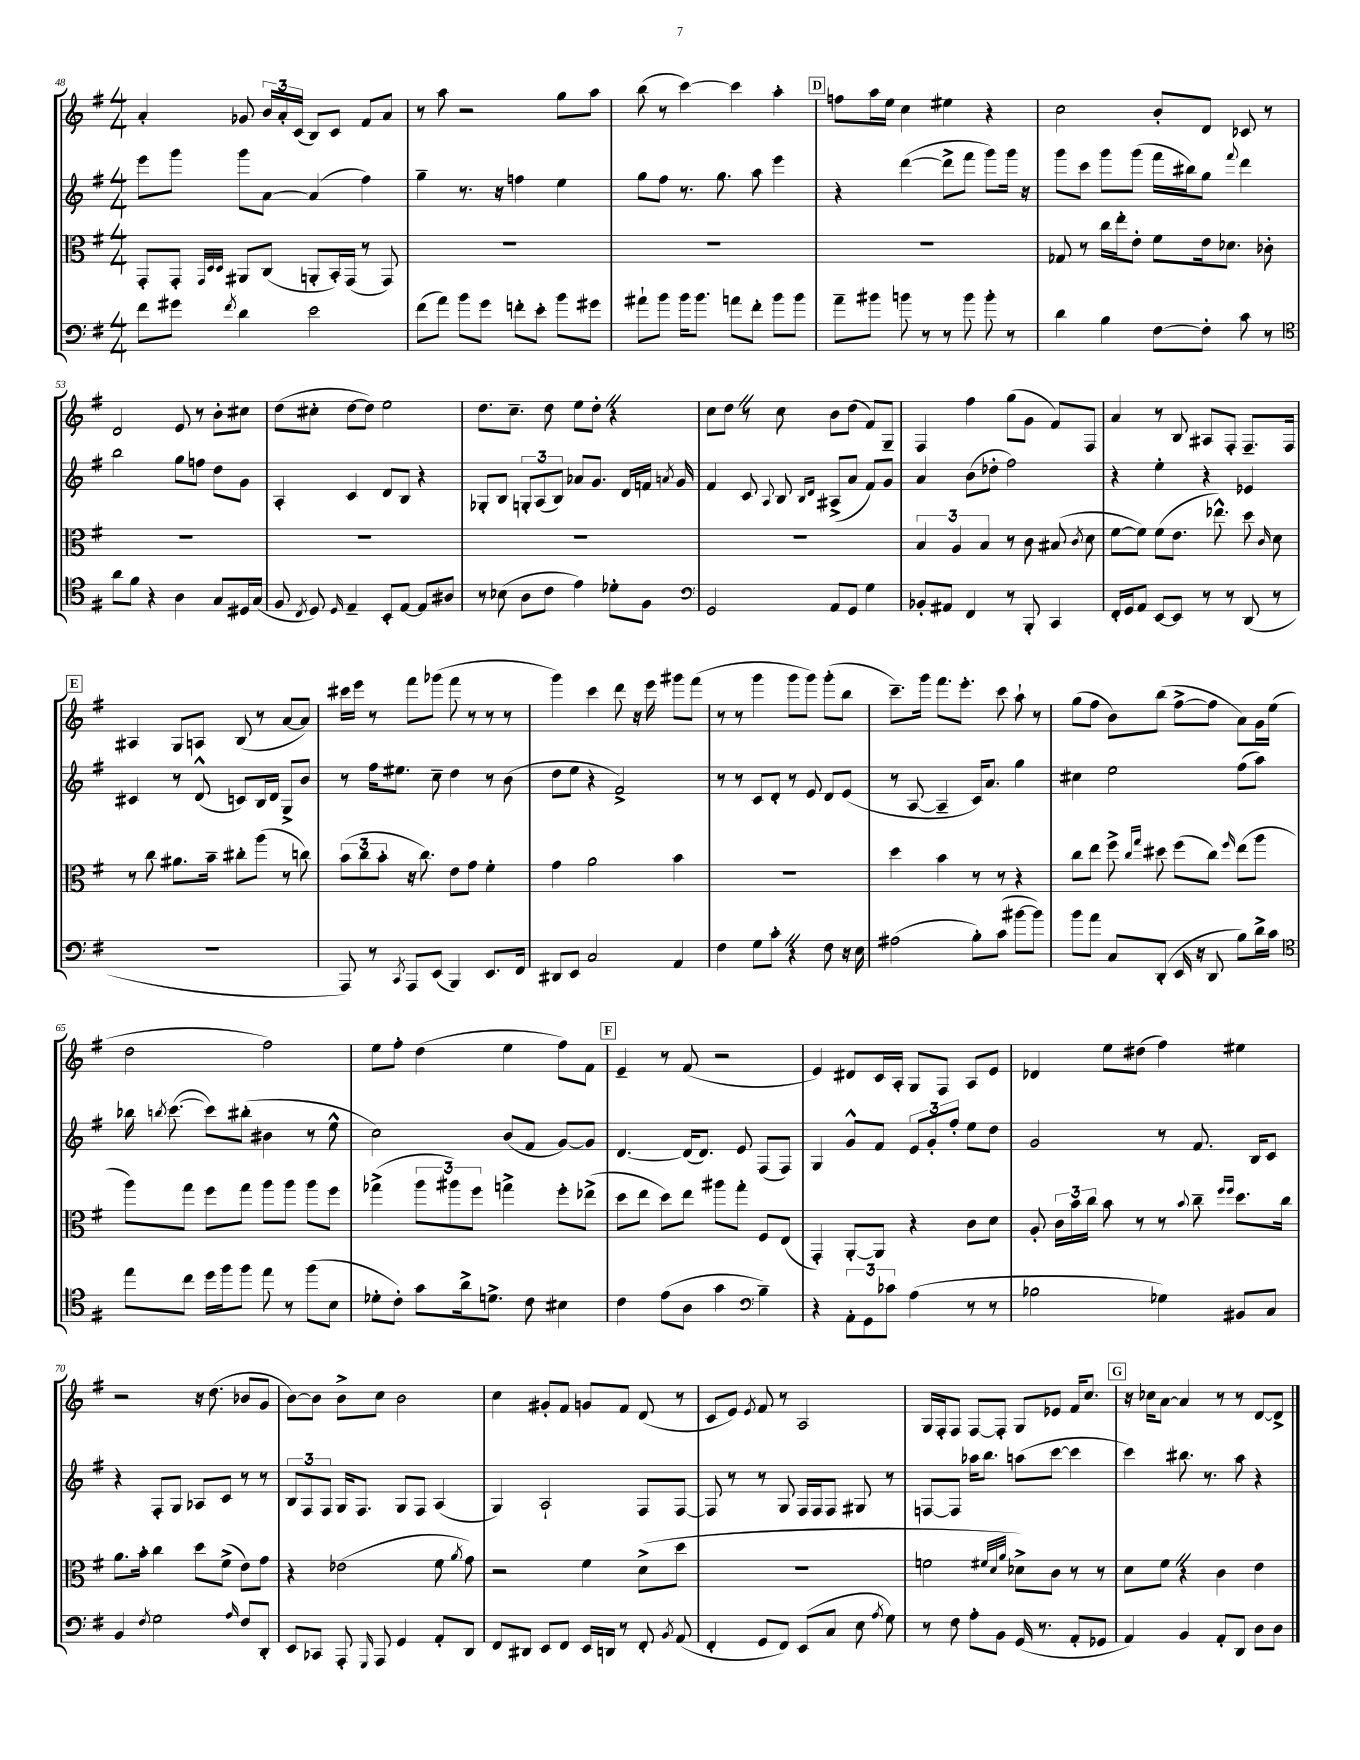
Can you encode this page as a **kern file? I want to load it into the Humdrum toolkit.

**kern	**kern	**kern	**kern
*staff4	*staff3	*staff2	*staff1
*clefF4	*clefC3	*clefG2	*clefG2
*k[f#]	*k[f#]	*k[f#]	*k[f#]
*M4/4	*M4/4	*M4/4	*M4/4
8f#	8GG'	8eee	4a'
8g#	8GG'	8ggg	.
.	32qqGG	.	.
.	32qqD	.	.
8qf#	32qqD	.	.
4d	8AA#	8ggg	8g-
.	(8C	[8a	24b
.	.	.	24a'
.	.	.	(24c
2e	8AA'	(4a]	8B)
.	16BB')	.	8c
.	(16GG	.	.
.	8r	4ff#)	8f#
.	8GG)	.	8a
=	=	=	=
(8f#	1r	4gg~	8r
8a)	.	.	8aa
8b	.	8.r	2r
8g	.	.	.
.	.	16r	.
8f'	.	4ff	.
8e'	.	.	.
8b	.	4ee	8gg
8g#	.	.	8aa
=	=	=	=
8a#`	1r	8gg	(8bb
8b	.	8ff#	8r
16b	.	8.r	[4ccc)
8.b	.	.	.
.	.	8.gg	.
8a	.	.	4ccc]
8f#'	.	8aa	.
8b	.	4eee	4aa'
8b	.	.	.
=	=	=	=
8a~	1r	4r	8ff
8b#	.	.	16aa
.	.	.	16ee
8b	.	([4ddd	4cc
8r	.	.	.
8r	.	8ddd^]	4ee#
8b	.	8fff#	.
8b'	.	8ggg)	4r
8r	.	16ggg	.
.	.	16r	.
=	=	=	=
4d	8G-	8ggg	2cc
.	8r	8ccc	.
4B	16cc	8ggg	.
.	16ee'	.	.
.	8e'	(8ggg	.
[8F#	8f#	16fff#	8b'
.	.	16bb#)	.
8F#']	16e	8gg	8d
.	8.d-	.	.
.	.	8qqfff#	.
8c	.	4ddd	8c-
8r	8c-'	.	8r
=	=	=	=
*clefC4	*	*	*
8a	1r	2bb	2d
8f#	.	.	.
4r	.	.	.
4A	.	8gg	8e
.	.	8ff	8r
8G	.	8dd	8b'
16D#	.	8g	8cc#
(16G	.	.	.
=	=	=	=
8F#	1r	4A'	(8dd
8qC	.	.	.
8D)	.	.	8cc#'
16qqD	.	.	.
4E~	.	4c	[8dd
.	.	.	8dd])
8BB'	.	8d	2ee
[8E	.	8B	.
8E]	.	4r	.
8A#	.	.	.
=	=	=	=
8r	1r	8G-'	8.dd
(8B-	.	8B	.
.	.	.	8.cc~
8A	.	12G'	.
.	.	(12A	.
8c	.	.	8dd
.	.	12B)	.
4e)	.	8a-	8ee
.	.	8.g	8dd'
8d-'	.	.	4r
.	.	16d	.
8F#	.	16f	.
.	.	8qa	.
.	.	16g	.
=	=	=	=
*clefF4	*	*	*
2GG	1r	4f#	8cc
.	.	.	8dd
.	.	8c	8r
.	.	8qqA	.
.	.	8B	8cc
.	.	16qqB	.
.	.	16qqd	.
8AA	.	(8A#^	8b
8GG	.	8a	(8dd
4G	.	8f#)	8f#)
.	.	8g	8G~
=	=	=	=
8BB-'	6B	4a	4F#
8AA#	.	.	.
.	6A	.	.
4FF#	.	(8b	4ff#
.	6B	.	.
.	.	8dd-'	.
8r	8r	2ff#)	(8gg
8BBB'	8c	.	8g
4CC	(8B#	.	8f#)
.	8qc	.	.
.	8d	.	8F#
=	=	=	=
16FF#'	[8f#	4r	4a
16GG	.	.	.
8AA	8f#])	.	.
[8EE	(8f#	4ee'	8r
8EE]	8.e	.	8B
8r	.	4r	8A#
.	8.ee-^^)	.	.
8r	.	.	8F#'
(8DD	8dd	4e-	8.F#~
.	16qqc	.	.
8r	8d	.	.
.	.	.	16F#
=	=	=	=
1r	8r	4c#	4A#
.	8cc	.	.
.	8.a#	8r	8G
.	.	(8d^^	8A
.	16b~	.	.
.	8cc#'	8c)	(8B
.	(8aa	16B	8r
.	.	16d	.
.	8r	8G^	[8a
.	8cc)	8b	8a])
=	=	=	=
8AAA)	(12b	8r	16ccc#
.	.	.	16eee
.	12cc	.	.
8r	.	16ff#	8r
.	12b'	.	.
.	.	8.ee#	.
8qCC	.	.	.
8AAA	16r	.	8fff#
.	8.cc)	.	.
(8EE	.	8cc~	(8ggg-
4BBB)	8e	4dd	8fff#
.	8g	.	8r
8.EE	4f#'	8r	8r
.	.	(8b	8r
16FF#	.	.	.
=	=	=	=
8DD#	4g	8dd	4ggg)
8EE	.	8ee	.
2C	2a	4r	4ccc
.	.	2f#^)	8ddd
.	.	.	16r
.	.	.	16eee
4AA	4b	.	8ggg#
.	.	.	(8fff#
=	=	=	=
4F#	1r	8r	8r
.	.	8r	8r
8G	.	8c	4ggg
8c'	.	8d'	.
4r	.	8r	8ggg
.	.	8e	8ggg)
8F#	.	8d	(8ggg'
16r	.	(8e	8bb
16E	.	.	.
=	=	=	=
(2A#	4dd	8r	8.ccc~)
.	.	[8A	.
.	.	.	16ggg
.	4b	4A~]	8.fff#
.	.	.	8.eee'
8B')	8r	16c)	.
.	.	8.a	.
(8c	8r	.	8ccc
[8b#	4r	4gg	8aa`
8b#])	.	.	8r
=	=	=	=
8b	8cc	4cc#	(8gg
8a	8ee	.	8ff#
8C	8ff#^	2ee	8b)
.	16qqcc	.	.
.	16qqgg	.	.
(8DD'	8dd#	.	(8bb
16EE	(8ff#	.	[8ff#^
16r	.	.	.
8DD	8cc)	.	8ff#]
.	16qqff#	.	.
8B)	(8ee	(8ff#	8a)
16d^	8aa	8aa)	16g
16c	.	.	(16ee
=	=	=	=
*clefC4	*	*	*
8ee	8aa)	16bb-	2dd
.	.	8qbb	.
.	.	([8.ccc	.
8cc	8gg	.	.
16dd	8ff#	8ccc])	.
16ff#	.	.	.
8ff#	8gg	(8bb#'	.
8ee	8aa	4b#	2ff#)
8r	8aa	.	.
(8ff#	8aa	8r	.
8B	8ff#	8ee^^	.
=	=	=	=
8d-'	(4gg-^	2cc)	8ee
8c')	.	.	8ff#'
8g	12aa	.	(4dd
.	12aa#)	.	.
16a^	.	.	.
.	12ff#	.	.
8.d^	.	.	.
.	4gg^	(8b	4ee
8c	.	8f#	.
4B#	8ff#'	[8g)	8ff#)
.	(8ee-^	8g]	8f#
=	=	=	=
4c	8dd	[4.d	4e~
.	8ee	.	.
(8e	8dd)	.	8r
8A	8ee	(16d]	(8f#
.	.	8.d)	.
4g	8aa#	.	2r
.	8gg'	8e	.
*clefF4	*	*	*
4B~)	8F#	(8F#	.
.	(8E	8F#)	.
=	=	=	=
4r	4GG')	4G	4e)
12AA'	[8AA'	8g^^	8d#
12GG	.	.	.
.	8AA]	8f#	16c
12c-	.	.	.
.	.	.	16A'
(4A	4r	12e	8G
.	.	12g'	.
.	.	.	8F#
.	.	12ff#'	.
8r	8c	8ee	8A
8r	8d	8dd	8e
=	=	=	=
2B-	8A'	2g	4d-
.	24c	.	.
.	24b	.	.
.	24cc	.	.
.	8b	.	8ee
.	8r	.	(8dd#
4G-)	8r	8r	4ff#)
.	8qqb	.	.
.	8cc~	8.f#	.
.	16qqff#	.	.
.	16qqff#	.	.
8BB#	8.dd	.	4ee#
.	.	16B	.
8C	.	8c	.
.	16cc	.	.
=	=	=	=
4BB	8.a	4r	2r
.	16b'	.	.
8qF#	.	.	.
2G	4cc	8F#'	.
.	.	8G	.
.	8dd	8A-	16r
.	.	.	(8.dd
.	(8f#^	8c	.
16qqA	.	.	.
8F#	8e)	8r	8b-
8DD'	8g	8r	8g
=	=	=	=
8EE	4r	12B	[8b)
.	.	12F#	.
8CC-	.	.	8b]
.	.	12F#	.
8AAA'	(2e-	16G	8b^
.	.	8.F#	.
16qqGGG	.	.	.
8AAA	.	.	8cc
4GG	.	8G	2b
.	.	8F#	.
8AA'	8f#	(4A	.
.	8qa	.	.
8DD	8g)	.	.
=	=	=	=
8FF#	2r	4G)	4cc
8DD#	.	.	.
8EE	.	2A`	8g#'
8FF#	.	.	8f#
16EE	4f#	.	8g
16DD	.	.	.
8r	.	.	8f#
8FF#'	(8d^	8F#	(8d
8qBB	.	.	.
(8AA	8dd	[8F#	8r
=	=	=	=
4FF#'	1r	8F#]	8c
.	.	8r	8e)
.	.	.	8qe
8GG	.	8r	8f#
8FF#)	.	8G	8r
(8EE	.	16F#	2A
.	.	16F#	.
8C	.	8F#	.
8E	.	8G#	.
8qA	.	.	.
8G)	.	8r	.
=	=	=	=
8r	2f	[8F	16G
.	.	.	16F#'
8F#	.	8F]	8F#
8A'	.	16aa-	[8F#
.	.	8.bb	.
8BB	.	.	8F#']
.	32qqf#	.	.
.	32qqd	.	.
.	32qqa	.	.
(16GG	8d-^)	(8aa	8G
8.r	.	.	.
.	8c	[8ccc	8e-
8AA'	8r	4ccc]	16f#
.	.	.	8.cc
8GG-	8r	.	.
=	=	=	=
4AA)	8d	4ccc)	16r
.	.	.	16cc-
.	8f#	.	[8a
4BB	4r	8.bb#	4a]
.	.	8.r	.
8AA'	4c	.	8r
8DD	.	8aa	8r
8D	4e	4r	[8d
8D	.	.	8d^]
==	==	==	==
*-	*-	*-	*-
